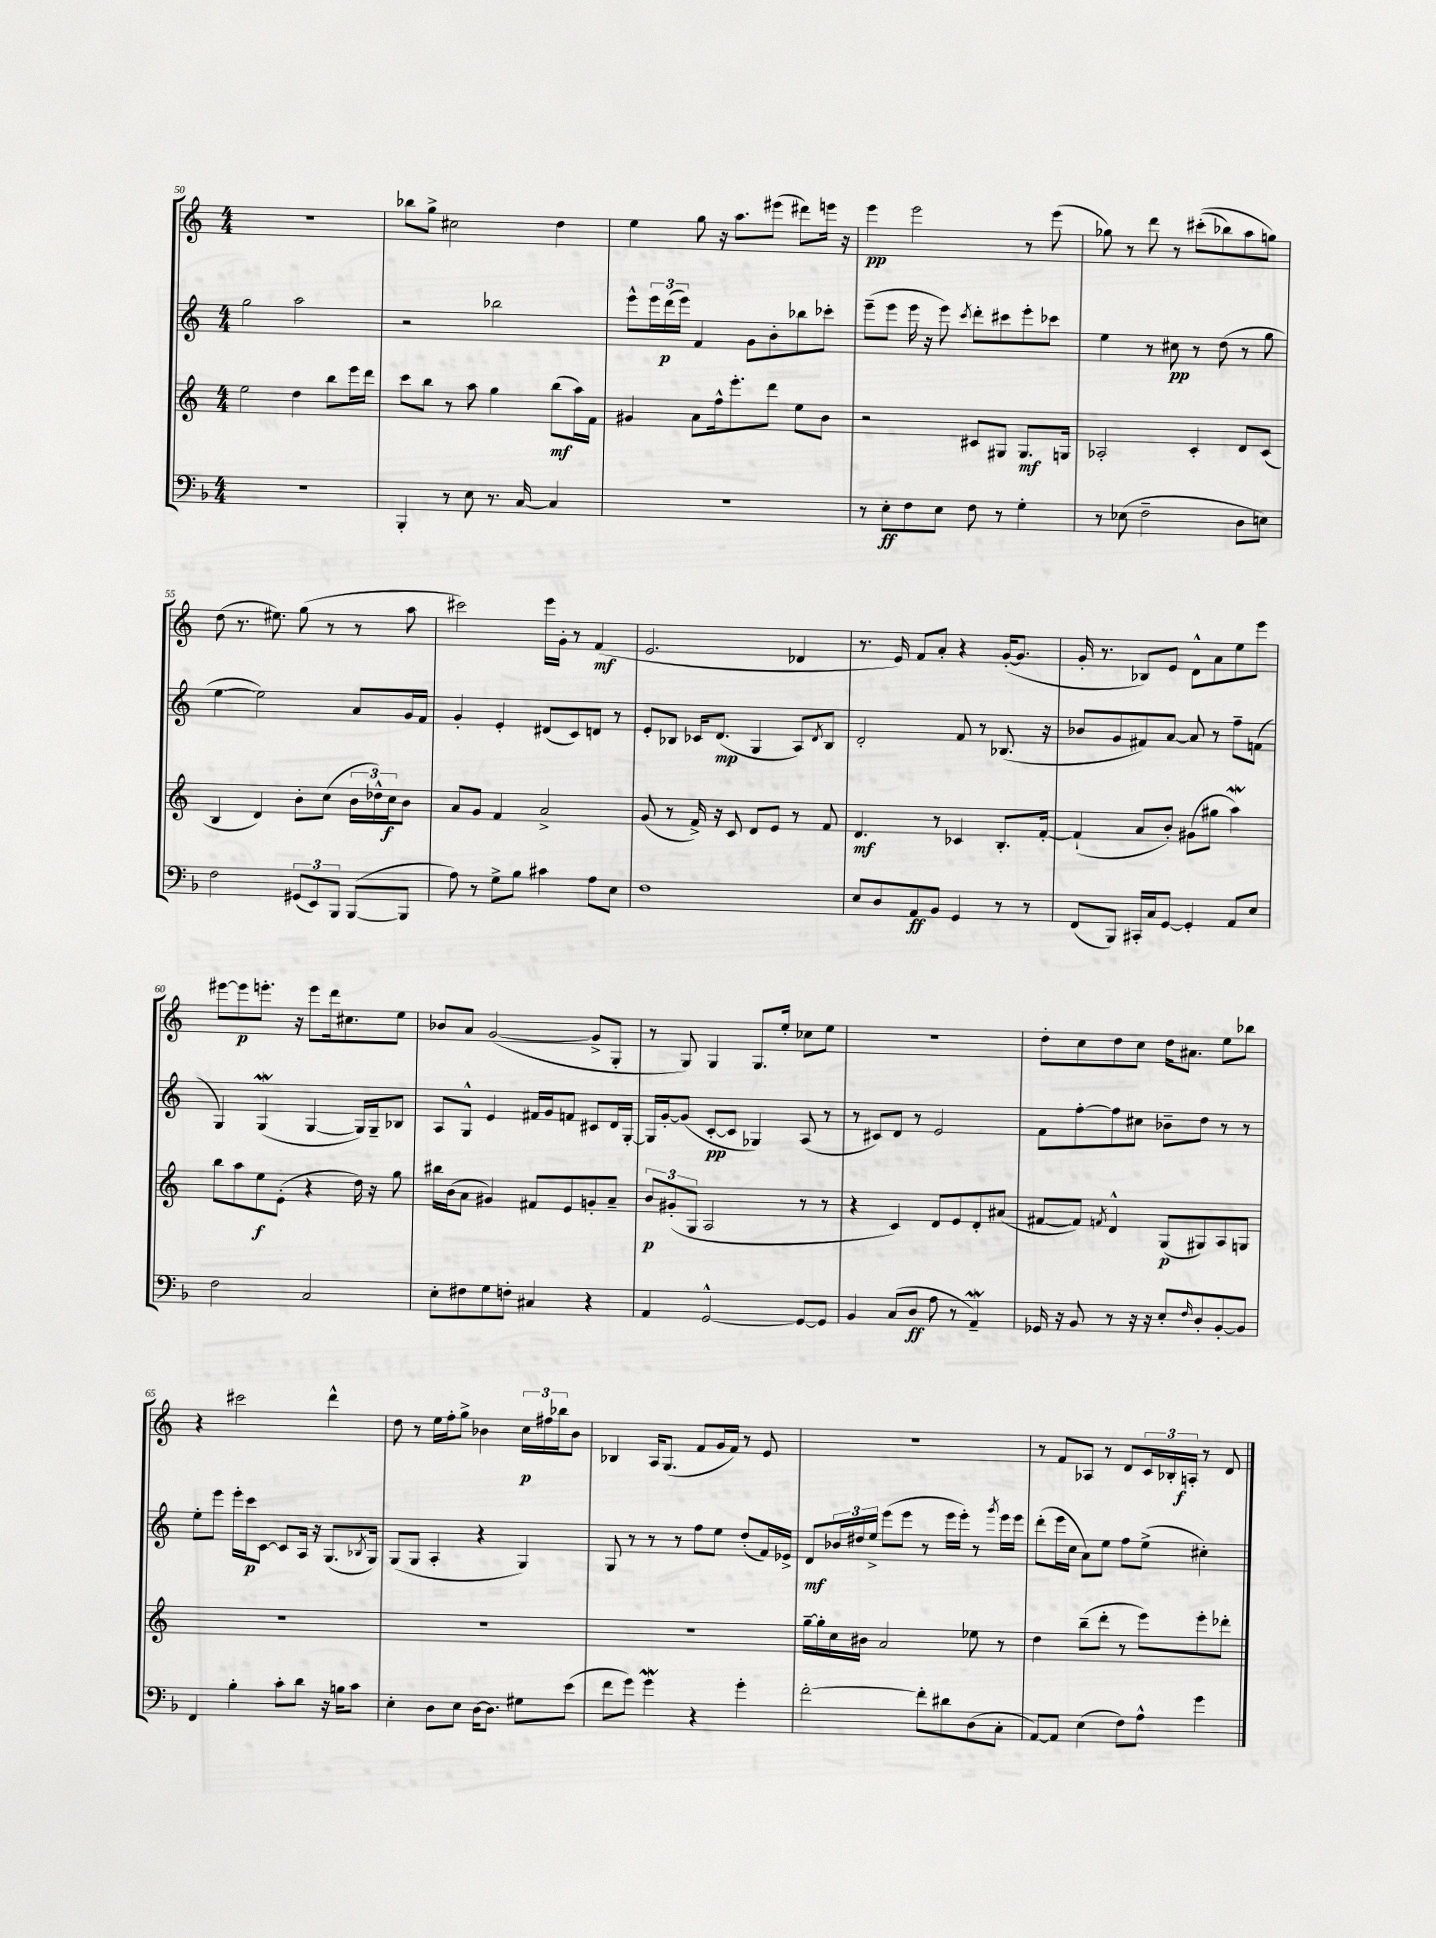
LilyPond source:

<<
\new StaffGroup <<
\new Staff = "s0" {
    \clef treble \key c \major \numericTimeSignature \time 4/4
    r1 |
    bes''8 g''8-> cis''2 d''4 |
    e''4 g''8 r16 a''8. eis'''8( dis'''8) e'''16 r16 |
    e'''4\pp e'''2 r8 e'''8( |
    ges''8) r8 d'''8 r8 cis'''8-.(\( bes''8) a''8 g''8\) |
    d''8( r8. eis''8.) g''8( r8 r8 a''8 |
    cis'''2) e'''16 g'16-. r8 f'4\mf( |
    e'2. des'4 |
    r8. e'16) f'8 a'8-. r4 g'16~-.( g'8. |
    g'16-. r8. bes8) e'8 d'8-^ a'8 e''8 e'''8 |
    eis'''8~ eis'''8\p e'''8.-. r16 e'''8 d'''16 cis''8. e''8 |
    bes'8 a'8 g'2~( g'8-> g8-. |
    r8 g8) g4 g8. e''16-. ces''8 e''8 |
    R1 |
    d''8-. c''8 d''8 c''8 d''16 ais'8. e''8 bes''8 |
    r4 cis'''2 d'''4-^ |
    d''8 r8 e''16 f''16-. g''8-> bes'4 \tuplet 3/2 { c''16\p fis''16 bes''16 } bes'8 |
    bes4 a16 g8.( f'8 g'16 f'16) r8 e'8 |
    r1 |
    r8 f'8 aes8 r8 d'8 \tuplet 3/2 { c'16 bes16-. a16-.\f } r8 d'8 \bar "|." |
}
\new Staff = "s1" {
    \clef treble \key c \major \numericTimeSignature \time 4/4
    g''2 a''2 |
    r2 bes''2 |
    e'''8-^ \tuplet 3/2 { e'''16 d'''16\p( e'''16) } f'4 g'8 b'8-. bes''8 ces'''8-. |
    e'''8--( e'''8 e'''16 r16 e'''8) \acciaccatura { c'''8 } d'''8-. cis'''8 e'''8-. ces'''8 |
    e''4 r8 cis''8\pp r8 d''8( r8 g''8 |
    e''4~ e''2) a'8 g'16 f'16 |
    g'4-. e'4-. dis'8( c'8) d'8 r8 |
    e'8-. bes8 ces'16 d'8.\mp( g4 a8) \acciaccatura { d'8 } bes8 |
    d'2-. f'8 r8 bes8.( r16 |
    bes'8 g'8 fis'8) a'8~ a'8 r8 f''8-- f'8( |
    g4) g4\mordent( g4~ g16) g16-- bes8 |
    a8 g8-^ e'4 fis'16 g'16 f'8 cis'8 d'16 g16~-. |
    g16 g'16~-. g'8( c'8~-.\pp c'8 ges4) a8( r8 |
    r8 cis'8) d'8 r8 e'2 |
    f'8 f''8~-. f''8 cis''8 bes'8-- d''8 r8 r8 |
    e''8-. e'''8 e'''16-. c'''16\p c'8~ c'8 a16 r16 g8.( \acciaccatura { bes8 } g16) |
    g8( g8 a4-. r4 g4) |
    g8 r8 r8 r8 f''8 e''8 d''8-.( f'16) ees'16-> |
    d'8\mf \tuplet 3/2 { bes'16 dis''16 e''16-> } e'''8( e'''8 r8 e'''16 e'''16-.) r8 \acciaccatura { g'''8 } e'''16 e'''16 |
    d'''8-.( e'''16 c''16 a'8) e''8 f''8 e''8->( cis''4-.) \bar "|." |
}
\new Staff = "s2" {
    \clef treble \key c \major \numericTimeSignature \time 4/4
    e''2 d''4 b''8 e'''16 d'''16 |
    c'''8 b''8 r8 a''8 g''4 b''8\mf( a''16) f'16 |
    gis'4 a'8 f''16-^ e'''8.-. d'''8 e''8 b'8 |
    r2 cis'8 gis8 gis8.\mf g16 |
    aes2-. c'4-. d'8 c'8( |
    b4 d'4) b'8-. c''8( \tuplet 3/2 { b'16 des''16-^) c''16\f } b'8 |
    a'8 g'8 f'4 a'2-> |
    g'8( r8 f'16->) r16 c'8 d'8 e'8 r8 f'8 |
    d'4.\mf r8 ces'4 b8.-. f'16~-. |
    f'4-!( a'8 b'8-.) gis'8( gis''8 a''4\mordent) |
    b''8 a''8 e''8\f e'8-.( r4 d''16) r16 g''8 |
    bis''16 b'16( a'8 gis'4) fis'8 e'8 g'8-. a'8-- |
    \tuplet 3/2 { b'8\p gis'8-.( g8 } a2 r8 r8 |
    r4 c'4) d'8 e'8 d'8-. ais'8( |
    fis'8~ fis'8) \acciaccatura { f'8 } d'4-^ g8\p( gis8) a8 g8 |
    R1 |
    R1 |
    R1 |
    g''16~-- g''16-. c''16 bis'16 a'2 ees''8 r8 |
    d''4 b''8--( d'''8-. r8 e'''8) e'''8-. des'''8-. \bar "|." |
}
\new Staff = "s3" {
    \clef bass \key f \major \numericTimeSignature \time 4/4
    R1 |
    bes,,4-. r8 e8 r8. c16~ c4 |
    R1 |
    r8 e8-.\ff f8 e8 f8 r8 g4-. |
    r8 ees8( f2-- d8 e8) |
    f2 \tuplet 3/2 { gis,8( e,8) bes,,8 } bes,,8~( bes,,8 |
    a8) r8 g8-> bes8 cis'4 a8 e8 |
    f1 |
    e8 d8 a,8\ff bes,8 g,4 r8 r8 |
    f,8( bes,,8) cis,16-. c16 g,8~ g,4-. a,8 e8 |
    f2 c2 |
    e8-. fis8 g8 f8-. cis4 r4 |
    a,4 g,2~-^ g,8~ g,8 |
    bes,4 c8( d8\ff a8 r8 a,4--\mordent) |
    ges,16 r16 bes,8 r8 r16 r16 e8-. \grace { f16 } d8-. bes,8~-. bes,8 |
    f,4 bes4-. c'8-. d'8 r16 b16 c'8 |
    e4-. d8 e8 d16~ d8. gis8 e'8( |
    f'8 g'8) g'4\mordent r4 g'4-. |
    f'2~-. f'8-. dis'8 d8( c8-. |
    a,8~) a,8 e4( f8) a8-^ g'4 \bar "|." |
}
>>
>>
\layout { \context { \Score currentBarNumber = #50 } }
